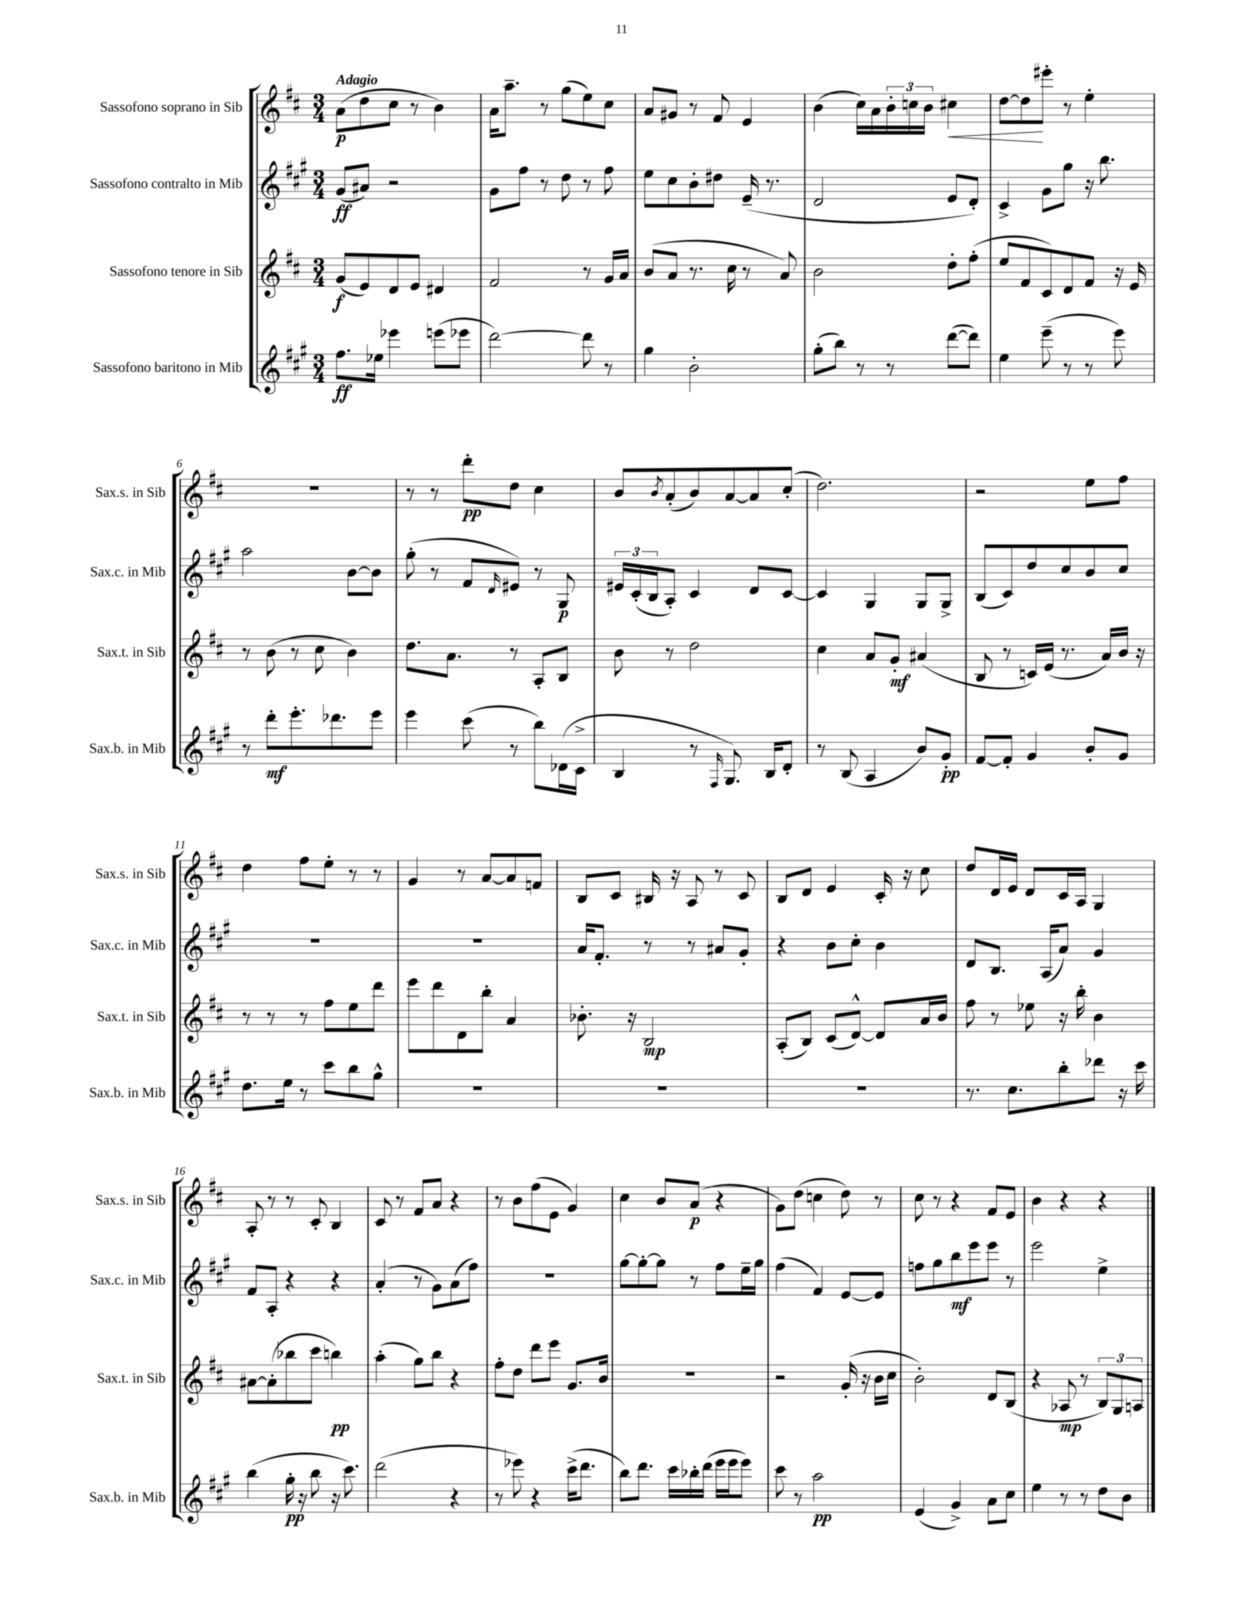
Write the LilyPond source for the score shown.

<<
\new StaffGroup <<
\new Staff = "s0" \with { instrumentName = "Sassofono soprano in Sib" shortInstrumentName = "Sax.s. in Sib" } {
    \clef treble \key d \major \numericTimeSignature \time 3/4 \tempo "Adagio"
    a'8\p( d''8 cis''8 r8 b'4) |
    a'16 a''8.-- r8 g''8( e''8) cis''8 |
    a'8 gis'8 r8 fis'8 e'4 |
    b'4( cis''16) a'16 \tuplet 3/2 { b'16-. c''16 b'16 } cis''4\< |
    d''8~ d''8\! eis'''8-. r8 e''4-. |
    R2. |
    r8 r8 d'''8-.\pp d''8 cis''4 |
    b'8 \acciaccatura { b'8 } a'8-.( b'8) a'8~ a'8 cis''8-.( |
    d''2.) |
    r2 e''8 fis''8 |
    d''4 fis''8 e''8-. r8 r8 |
    g'4 r8 a'8~ a'8 f'8 |
    b8 cis'8 bis16 r16 a8 r8 cis'8 |
    b8 d'8 e'4 cis'16-. r16 cis''8 |
    d''8 d'16 e'16 d'8 cis'16 a16 g4 |
    a8-. r8 r8 cis'8-. b4 |
    cis'8 r8 fis'8 a'8 r4 |
    r8 b'8 fis''8( e'8 g'4) |
    cis''4 b'8 a'8\p( r4 |
    g'8) d''8( c''4 d''8) r8 |
    cis''8 r8 r4 fis'8 e'8 |
    b'4 r4 r4 \bar "|." |
}
\new Staff = "s1" \with { instrumentName = "Sassofono contralto in Mib" shortInstrumentName = "Sax.c. in Mib" } {
    \clef treble \key a \major \numericTimeSignature \time 3/4
    gis'8\ff( ais'8) r2 |
    gis'8 fis''8 r8 d''8 r8 fis''8 |
    e''8 cis''8 b'8-. dis''8 e'16--( r8. |
    d'2 e'8 d'8-.) |
    cis'4-> gis'8 gis''8 r16 b''8. |
    a''2 b'8~ b'8 |
    gis''8-.( r8 fis'8 \grace { d'16 } eis'8) r8 gis8\p |
    \tuplet 3/2 { eis'16 cis'16-.( b16 } a8-.) cis'4 d'8 cis'8~ |
    cis'4 gis4 gis8 gis8-> |
    b8( cis'8) d''8 cis''8 b'8 cis''8 |
    R2. |
    R2. |
    a'16 fis'8.-. r8 r8 ais'8 gis'8-. |
    r4 b'8 cis''8-. b'4 |
    d'8 b8. a16( a'8) gis'4 |
    fis'8 a8-. r4 r4 |
    a'4-.( r8 gis'8) a'8( fis''8) |
    R2. |
    gis''8~ gis''8~-. gis''8 r8 fis''8 e''16-- gis''16 |
    fis''4( fis'4) e'8~ e'8 |
    f''8 gis''8 b''8\mf e'''8 e'''8 r8 |
    e'''2 e''4-> \bar "|." |
}
\new Staff = "s2" \with { instrumentName = "Sassofono tenore in Sib" shortInstrumentName = "Sax.t. in Sib" } {
    \clef treble \key d \major \numericTimeSignature \time 3/4
    g'8\f( e'8) d'8 e'8 dis'4 |
    fis'2 r8 g'16 a'16 |
    b'8( a'8 r8. cis''16 r8 a'8) |
    b'2 d''8-. fis''8-.( |
    e''8 fis'8 cis'8) d'8 fis'8 r16 e'16 |
    r8 b'8( r8 cis''8 b'4) |
    d''8. a'8. r8 a8-. b8 |
    b'8 r8 d''2 |
    cis''4 a'8 g'8-.\mf ais'4( |
    b8 r8 c'16) e'16( r8. a'16) b'16 r16 |
    r8 r8 r8 fis''8 e''8 d'''8 |
    e'''8 d'''8 d'8 b''8-. a'4 |
    bes'8.-. r16 b2\mp |
    a8-.( b8) cis'8( d'8~-^) d'8 a'16 b'16 |
    fis''8 r8 ees''8 r16 b''16-. b'4 |
    ais'8~ ais'8-.( bes''8 cis'''8 b''4\pp) |
    a''4-.( g''8) b''8 r4 |
    fis''8-. d''8 d'''8 e'''8 g'8. b'16 |
    R2. |
    r2 g'16-.( r16 b'16 cis''16 |
    b'2-.) d'8 b8( |
    r4 aes8\mp r8 \tuplet 3/2 { b8) g8 a8 } \bar "|." |
}
\new Staff = "s3" \with { instrumentName = "Sassofono baritono in Mib" shortInstrumentName = "Sax.b. in Mib" } {
    \clef treble \key a \major \numericTimeSignature \time 3/4
    fis''8.\ff ees''16 ees'''4 e'''8( ees'''8 |
    d'''2~) d'''8 r8 |
    gis''4 b'2-. |
    gis''8-.( b''8) r8 r8 d'''8~( d'''8) |
    e''4 e'''8--( r8 r8 e'''8) |
    r8 d'''8-.\mf e'''8.-. des'''8. e'''8 |
    e'''4 cis'''8( r8 b''8) des'16( cis'16-> |
    b4 r8 \grace { fis16 } gis8.) b16 d'8-. |
    r8 b8( a4 b'8) gis'8-.\pp |
    fis'8~ fis'8-. gis'4 b'8-. gis'8 |
    d''8. e''16 r8 cis'''8 b''8 gis''8-^ |
    R2. |
    R2. |
    R2. |
    r8. cis''8. b''8-. des'''8 r16 cis'''16 |
    b''4( gis''16-.\pp r16 b''8 r16 cis'''8.) |
    d'''2( r4 |
    r8 ees'''8) r4 cis'''16->( d'''8. |
    b''8) d'''8. cis'''16 bes''16-. d'''16( e'''16 e'''16 e'''8) |
    cis'''8 r8 a''2\pp |
    e'4( gis'4->) a'8 cis''8 |
    e''4 r8 r8 d''8 b'8 \bar "|." |
}
>>
>>
